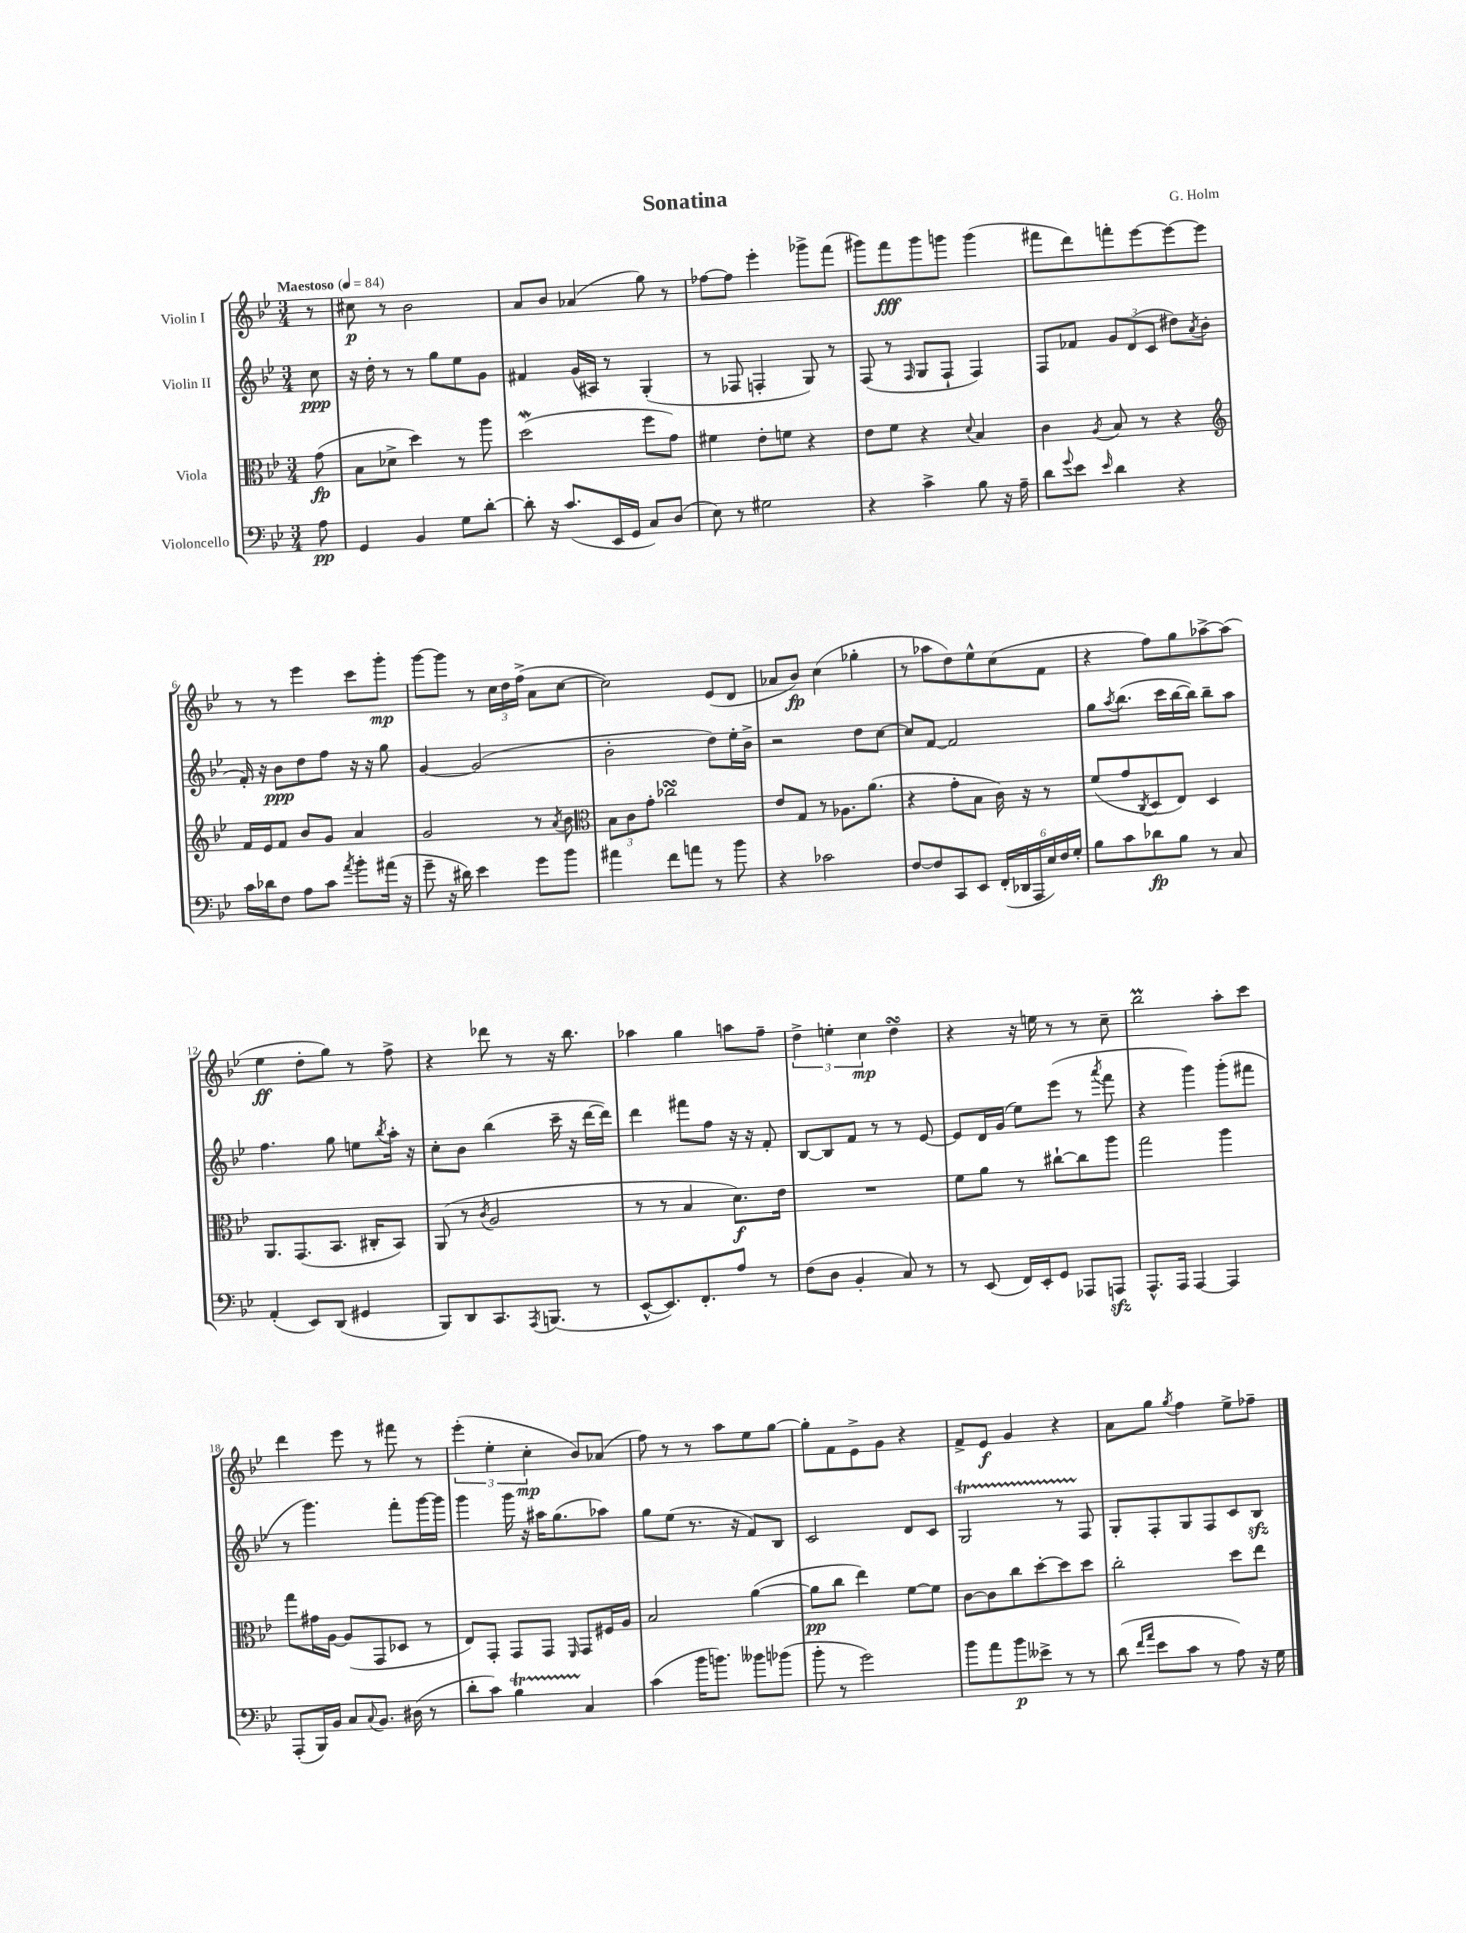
\header { title = "Sonatina" composer = "G. Holm" }
<<
\new StaffGroup <<
\new Staff = "s0" \with { instrumentName = "Violin I" } {
    \clef treble \key bes \major \numericTimeSignature \time 3/4 \partial 8 \tempo "Maestoso" 4 = 84
    r8 |
    cis''8\p r8 bes'2 |
    a'8 bes'8 aes'4( g''8) r8 |
    fes''8~ fes''8 ees'''4-. ges'''8-> f'''8( |
    gis'''8) f'''8\fff gis'''8 g'''8 g'''4( |
    fis'''8 d'''8) f'''8-. ees'''8~ ees'''8~ ees'''8 |
    r8 r8 ees'''4 c'''8 g'''8-.\mp |
    g'''8~ g'''8 r8 \tuplet 3/2 { c''16 d''16 f''16->( } a'8 c''8~ |
    c''2) ees'8( d'8 |
    aes'8 bes'8\fp) c''4( ges''4-. |
    r8 aes''8 d''8) ees''8-^ c''8( f'8 |
    r4 f''8) g''8 aes''8~-> aes''8( |
    ees''4\ff d''8-. g''8) r8 f''8-> |
    r4 des'''8 r8 r16 bes''8. |
    aes''4 g''4 a''8 f''8-- |
    \tuplet 3/2 { d''4-> e''4-. c''4\mp } d''4\turn |
    r4 r16 e''16 r8 r8 c''8-- |
    bes''2\prall a''8-. c'''8 |
    d'''4 ees'''8 r8 fis'''8 r8 |
    \tuplet 3/2 { ees'''4-.( ees''4-. c''4-.\mp } bes'8) aes'8( |
    f''8) r8 r8 a''8 ees''8 g''8~ |
    g''8-. f'8 ees'8-> g'8 r4 |
    f'8-> ees'8\f g'4 r4 |
    a'8 g''8 \acciaccatura { g''8 } f''4 ees''8-> fes''8-- \bar "|." |
}
\new Staff = "s1" \with { instrumentName = "Violin II" } {
    \clef treble \key bes \major \numericTimeSignature \time 3/4 \partial 8
    c''8\ppp |
    r16 d''16-. r8 r8 g''8 ees''8 g'8 |
    fis'4 g'16( ais16) r8 g4-.( |
    r8 fes8 f4-. g8) r8 |
    f8( r8 \grace { f16 } g8 f8-! f4) |
    f8 fes'8 \tuplet 3/2 { g'8 d'8( c'8 } dis''8) \acciaccatura { a'8 } bes'8( |
    f'16-.) r16 bes'8\ppp d''8 f''8 r16 r16 g''8 |
    g'4~ g'2( |
    bes'2-. d''8) ees''16-. bes'16-> |
    r2 d''8 c''8~ |
    c''8 f'8~ f'2 |
    g''8 \acciaccatura { a''8 } bes''8.( c'''16 bes''16~ bes''16) bes''8-- a''8 |
    f''4. g''8 e''8 \acciaccatura { bes''8 } a''16-. r16 |
    c''8-. bes'8 bes''4( c'''16-- r16 d'''16~ d'''16) |
    d'''4 fis'''8 f''8 r16 r16 f'8-. |
    bes8~ bes8 f'8 r8 r8 ees'8~ |
    ees'8 d'16 g'16( ees''8) ees'''8( r8 \acciaccatura { a'''8 } f'''8 |
    r4 g'''4) g'''8-.( fis'''8 |
    r8 g'''4.) f'''8-. g'''16~ g'''16 |
    g'''4 g'''16 r16 ais''16 g''8.( aes''8) |
    g''8 ees''8( r8. r16 f'8) bes8 |
    c'2 d'8 c'8 |
    g2\startTrillSpan r8 f8\stopTrillSpan |
    g8-. f8-. g8 f8 c'8 bes8\sfz \bar "|." |
}
\new Staff = "s2" \with { instrumentName = "Viola" } {
    \clef alto \key bes \major \numericTimeSignature \time 3/4 \partial 8
    g'8\fp( |
    bes8 des'8-> d''4) r8 a''8 |
    d''2\mordent( f''8 g'8) |
    fis'4 ees'8-. f'8 r4 |
    ees'8 f'8 r4 \appoggiatura { d'8 } bes4 |
    c'4 \acciaccatura { a8 } bes8 r8 r4 |
    \clef treble f'16 ees'16 f'8 bes'8 g'8 a'4 |
    g'2 r8 \acciaccatura { a'8 } bes'8 |
    \clef alto \tuplet 3/2 { bes8 c'8 g'8-. } ces''2\turn |
    ees'8 g8 r8 aes8. a'8.( |
    r4 g'8-. bes8 c'16) r16 r8 |
    f'8( g'8 \acciaccatura { c8 } d8 ees8) d4 |
    a,8. g,8.( bes,8. cis16-. bes,8) |
    a,8( r8 \acciaccatura { c'8 } a2 |
    r8 r8 bes4 d'8.\f) ees'16 |
    R2. |
    f'8 a'8 r8 cis''8~-! cis''8 a''8 |
    g''2 a''4 |
    g''8 gis'16 a16~ a8( g,8 des8 r8 |
    ees8) g,8-. g,8 g,8 \grace { f,16 } g,8 fis16 a16 |
    bes2 a'4~( |
    a'8\pp c''8 ees''4) f'8~ f'8 |
    c'8~ c'8 c''8 d''8~-. d''8 d''8 |
    c''2-. d''8 ees''8 \bar "|." |
}
\new Staff = "s3" \with { instrumentName = "Violoncello" } {
    \clef bass \key bes \major \numericTimeSignature \time 3/4 \partial 8
    a8\pp |
    g,4 bes,4 g8 d'8~-. |
    d'8-. r16 c'8.( ees,16 g,16 c8) d8( |
    ees8) r8 gis2 |
    r4 c'4-> bes8 r16 a16-- |
    d'8 \appoggiatura { g'8 } ees'8 \grace { ees'16 } d'4 r4 |
    c'16 des'16 f8 a8 c'8 \acciaccatura { a'8 } bes'8-. ais'16( r16 |
    g'8-- r16 dis'16) ees'4 g'8 bes'8 |
    ais'4 f'8 a'8 r8 bes'8 |
    r4 ces'2 |
    f8~ f8 c,8 ees,8 \tuplet 6/4 { f,16-.( des,16 a,,16 ees16) f16 g16-. } |
    bes8 c'8 des'8\fp bes8 r8 c8 |
    a,4-.( ees,8) d,8( gis,4 |
    bes,,8) d,8 c,8. \acciaccatura { a,,8 } b,,8.( r8 |
    ees,8~-^ ees,8.) f,8.-. a8 r8 |
    f8( d8 bes,4-. c8) r8 |
    r8 ees,8( f,16) ees,16-. g,8 aes,,8 a,,8\sfz |
    a,,8.-^ a,,16 a,,4~ a,,4 |
    a,,8-.( bes,,16) bes,16 c8 \appoggiatura { c8 } bes,8. dis16( r8 |
    d'8-. c'8) bes4\startTrillSpan c4\stopTrillSpan |
    c'4( bes'16 b'8.) beses'8 bes'8( |
    bes'8-. r8 g'2) |
    bes'8 a'8 bes'8\p eeses'8-> r8 r8 |
    d'8( \grace { f'16 a'16 } ees'8 c'8 r8 a8) r16 g16 \bar "|." |
}
>>
>>
